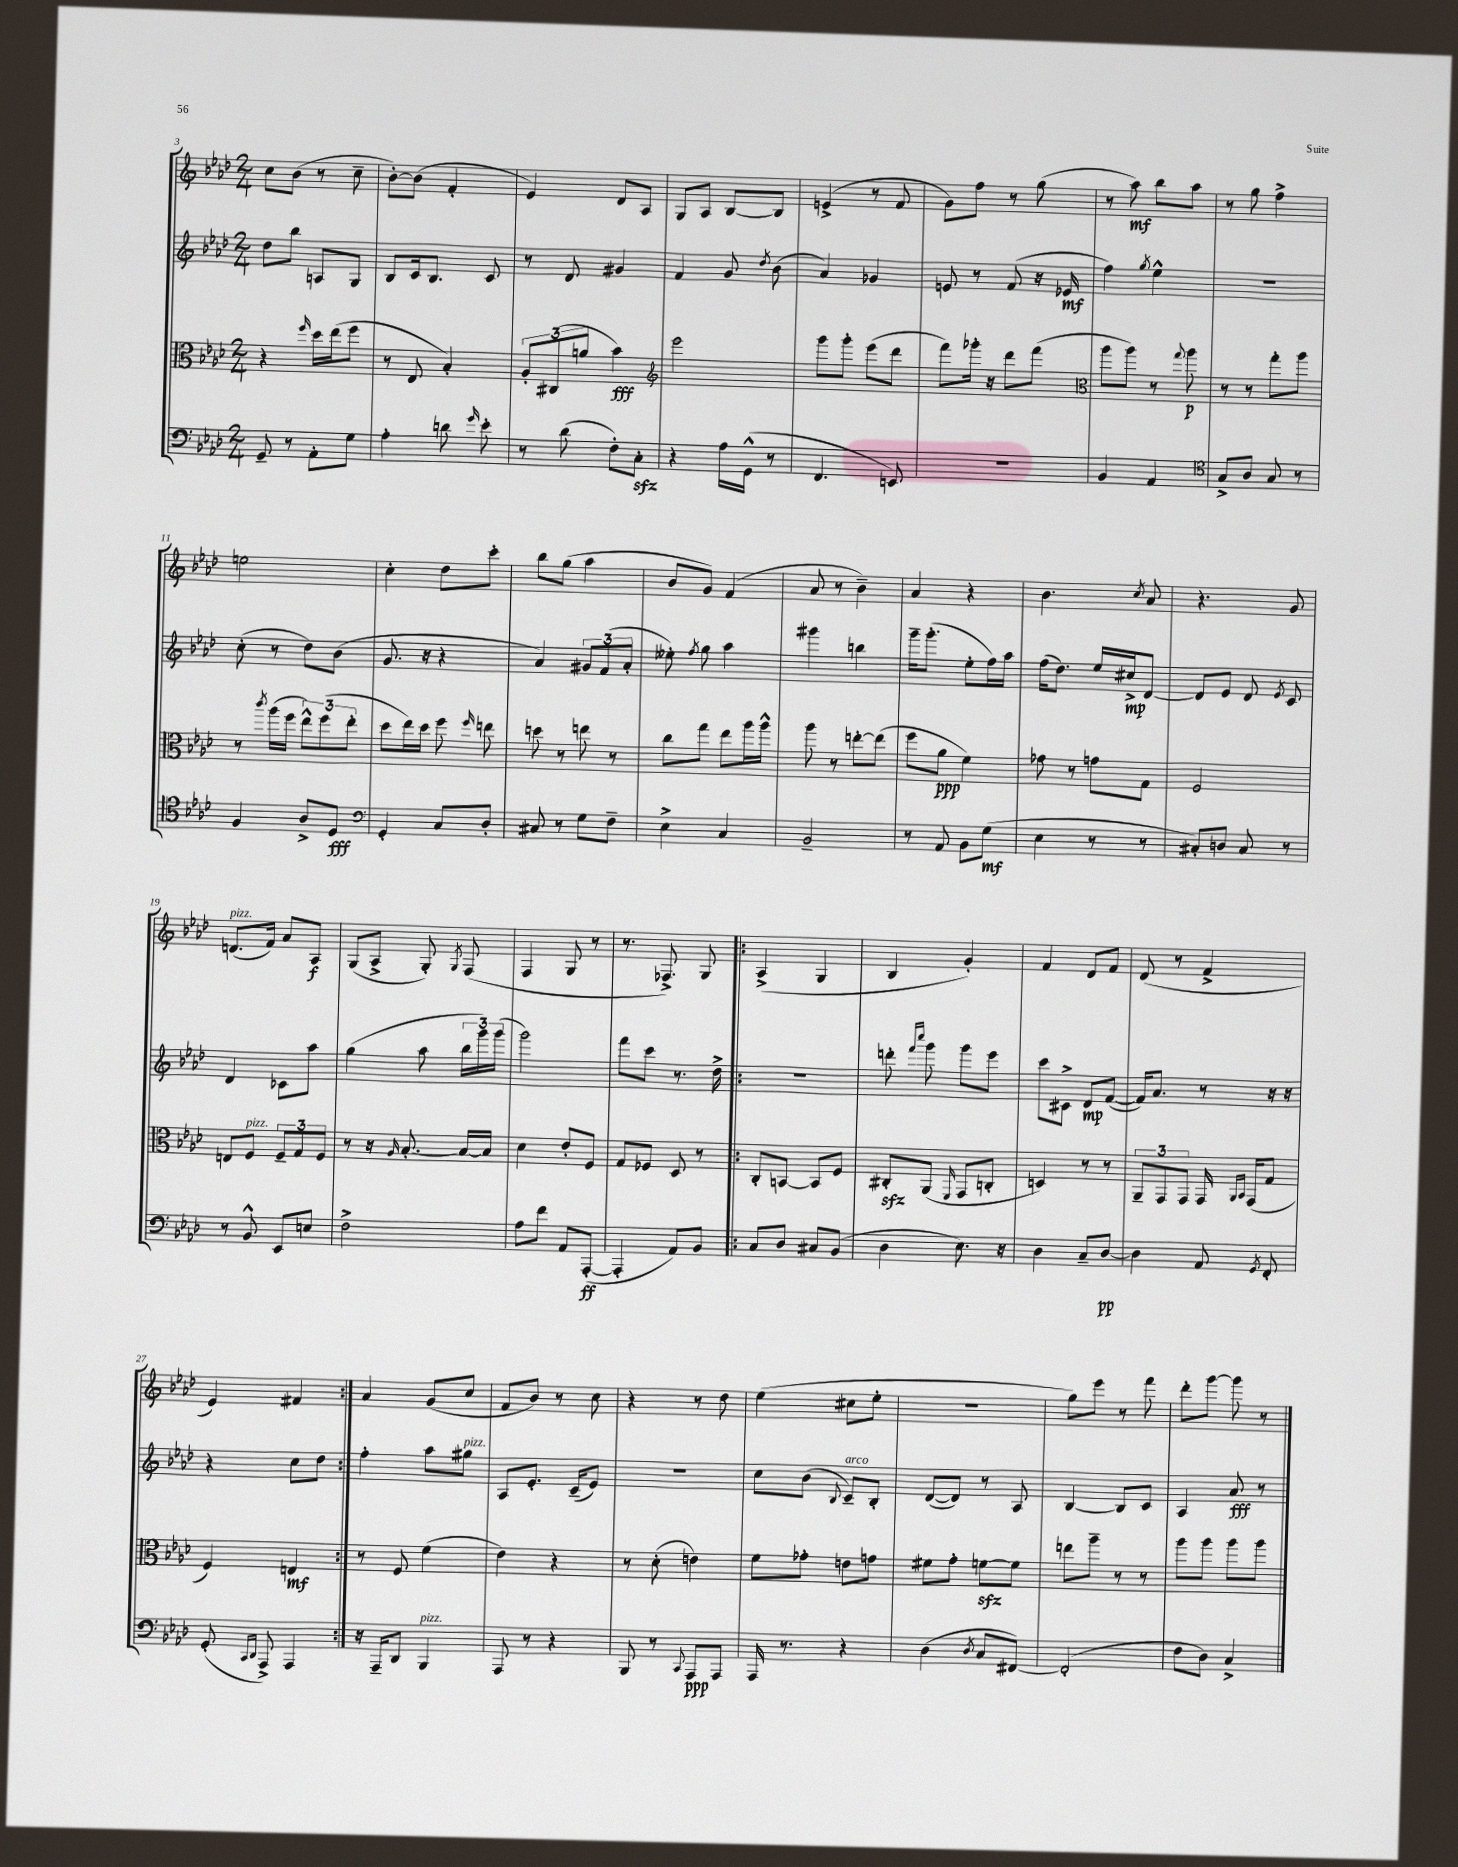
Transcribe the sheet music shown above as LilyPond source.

<<
\new StaffGroup <<
\new Staff = "s0" {
    \clef treble \key aes \major \numericTimeSignature \time 2/4
    \autoBeamOff c''8[ bes'8]( r8 c''8-- |
    bes'8[~-.) bes'8]( f'4-. |
    ees'4) des'8[ aes8] |
    g8[ aes8] bes8[~ bes8] |
    e'4->( r8 f'8 |
    g'8[) f''8] r8 g''8( |
    r8 aes''8\mf) bes''8[ aes''8] |
    r8 g''8 f''4-> |
    e''2 |
    c''4-. des''8[ c'''8]-. |
    bes''8[ g''8]( aes''4 |
    bes'8[ g'8]) f'4( |
    aes'8 r8 bes'4--) |
    aes'4 r4 |
    bes'4. \acciaccatura { c''8 } aes'8 |
    r4. g'8 |
    d'8.[^\markup { \italic "pizz." }( f'16]) aes'8[ aes8]\f |
    g8[( aes8]-> g8-.) \acciaccatura { g8 } f8( |
    f4 g8 r8 |
    r8. fes8.->) g8 |
    \repeat volta 2 { aes4->( g4 |
    bes4 g'4-.) |
    f'4 des'8[ f'8] |
    des'8( r8 f'4-> |
    ees'4) fis'4 | }
    aes'4 g'8[( c''8] |
    f'8[ bes'8]) r8 c''8 |
    r4 r8 des''8 |
    ees''4( cis''8[ ees''8]-. |
    R2 |
    g''8[) ees'''8] r8 f'''8 |
    des'''8[-. g'''8]~ g'''8 r8 \bar "|." |
}
\new Staff = "s1" {
    \clef treble \key aes \major \numericTimeSignature \time 2/4
    \autoBeamOff des''8[ bes''8] a8[ g8] |
    bes8[ c'16 bes8.] c'8 |
    r8 des'8 gis'4 |
    f'4 g'8 \acciaccatura { des''8 } bes'8( |
    aes'4) ges'4 |
    e'8 r8 f'8( r16 ees'16\mf |
    f''4) \acciaccatura { g''8 } ees''4-^ |
    R2 |
    c''8-.( r8 des''8[) bes'8]( |
    g'8. r16 r4 |
    aes'4) \tuplet 3/2 { gis'8[ f'8( aes'8]-. } |
    eeses''8-.) \acciaccatura { f''8 } g''8 aes''4 |
    gis'''4 b''4 |
    g'''16[-- g'''8.]-.( ees''8[-. f''16) aes''16] |
    f''16[( des''8.]) ees''16[ cis''16->\mp des'8]~ |
    des'8[ ees'8] des'8 \acciaccatura { ees'8 } c'8 |
    des'4 ces'8[ aes''8] |
    g''4( aes''8 \tuplet 3/2 { bes''16[ g'''16) g'''16]( } |
    g'''2) |
    f'''8[ c'''8] r8. des''16-> |
    \repeat volta 2 { r2 |
    d'''8-. \grace { f'''16[ c''''16] } g'''8 g'''8[ ees'''8] |
    c'''8[ cis'8]-> des'8[\mp f'8]~( |
    f'16[) aes'8.] r8 r16 r16 |
    r4 c''8[ des''8] | }
    f''4-. aes''8[ gis''8]^\markup { \italic "pizz." } |
    aes8[ ees'8.]-. c'16[--( ees'8]) |
    R2 |
    c''8[ bes'8]( \appoggiatura { bes8 } c'8[--^\markup { \italic "arco" }) bes8]-. |
    des'8[~( des'8]) r8 aes8 |
    bes4~ bes8[ c'8] |
    aes4 aes'8\fff r8 \bar "|." |
}
\new Staff = "s2" {
    \clef alto \key aes \major \numericTimeSignature \time 2/4
    \autoBeamOff r4 \grace { f''16 } des''16[ ees''16( f''8] |
    r8 ees8 bes4-.) |
    \tuplet 3/2 { aes8[-. cis8( a'8] } bes'4\fff) |
    \clef treble ees'''2 |
    g'''8[ g'''8]-. ees'''8[( des'''8] |
    f'''8[) ges'''16]-. r16 des'''8[ f'''8]( |
    \clef alto aes''8[ aes''8]) r8 \appoggiatura { g''8 } aes''8\p |
    r8 r8 g''8[-. aes''8] |
    r8 \acciaccatura { c'''8 } aes''16[( f''16] \tuplet 3/2 { ees''8[-^) f''8( ees''8]-. } |
    des''8[ ees''16) des''16] f''8 \grace { f''16 } e''8 |
    d''8 r8 e''8 r8 |
    c''8[ g''8] ees''8[ aes''16 aes''16]-^ |
    aes''8 r8 e''8[~-. e''8]( |
    f''8[ aes'8]\ppp f'4) |
    ges'8 r8 g'8[ g8] |
    f2 |
    e8[ f8]^\markup { \italic "pizz." } \tuplet 3/2 { f8[-- g8 f8] } |
    r8 r16 \grace { aes16 } bes8.~-. bes16[~ bes16] |
    des'4 ees'8[-. f8] |
    g8[ fes8] des8 r8 |
    \repeat volta 2 { c8[-. b,8]~ b,8[ f8] |
    cis8[-.\sfz aes,8]( \grace { f,16 } g,8[ c8]-. |
    d4) r8 r8 |
    \tuplet 3/2 { aes,8[-- g,8 g,8] } g,16 \grace { aes,16[ bes,16] } g,16[( g8] |
    f4) e4\mf | }
    r8 f8 f'4( |
    ees'4) r4 |
    r8 des'8-.( e'4) |
    f'8[ ges'8]-. e'8[ g'8] |
    fis'8[ g'8]-. f'8[~\sfz f'8] |
    e''8[ aes''8]-- r8 r8 |
    aes''8[ aes''8] aes''8[ aes''8] \bar "|." |
}
\new Staff = "s3" {
    \clef bass \key aes \major \numericTimeSignature \time 2/4
    \autoBeamOff g,8-- r8 aes,8[-. g8] |
    aes4-. d'8 \grace { g'16 } ees'8-. |
    r8 des'8( f8[-.) c8]-.\sfz |
    r4 aes16[ g,16]-^( r8 |
    f,4. e,8) |
    R2 |
    bes,4 aes,4 |
    \clef tenor g8[-> aes8] g8 r8 |
    f4 aes8[-> des8]\fff |
    \clef bass g,4-. c8[ des8]-. |
    cis8 r8 g8[ f8]-- |
    ees4-> c4 |
    bes,2-- |
    r8 aes,8 bes,8[ g8]\mf( |
    ees4 r8 r8 |
    cis8[-.) d8] cis8 r8 |
    r8 bes,8-^ ees,8[ e8] |
    f2-> |
    aes8[ f'8] aes,8[ aes,,8]~-.\ff( |
    aes,,4-. aes,8[) bes,8] |
    \repeat volta 2 { c8[ des8] cis8[ bes,8]( |
    des4 ees8.) r16 |
    des4 c8[-- des8]~\pp |
    des4 aes,8 \acciaccatura { g,8 } f,8-. |
    g,8-.( \grace { c,16[ des,16] } aes,,8->) aes,,4 | }
    r16 aes,,16[-- des,8] bes,,4^\markup { \italic "pizz." } |
    aes,,8 r8 r4 |
    bes,,8 r8 \appoggiatura { c,8 } aes,,8[\ppp aes,,8] |
    aes,,16 r8. r4 |
    des4( \acciaccatura { des8 } c8[ fis,8]~) |
    fis,2-.( |
    f8[ des8]) c4-> \bar "|." |
}
>>
>>
\layout { \context { \Score currentBarNumber = #3 } }
